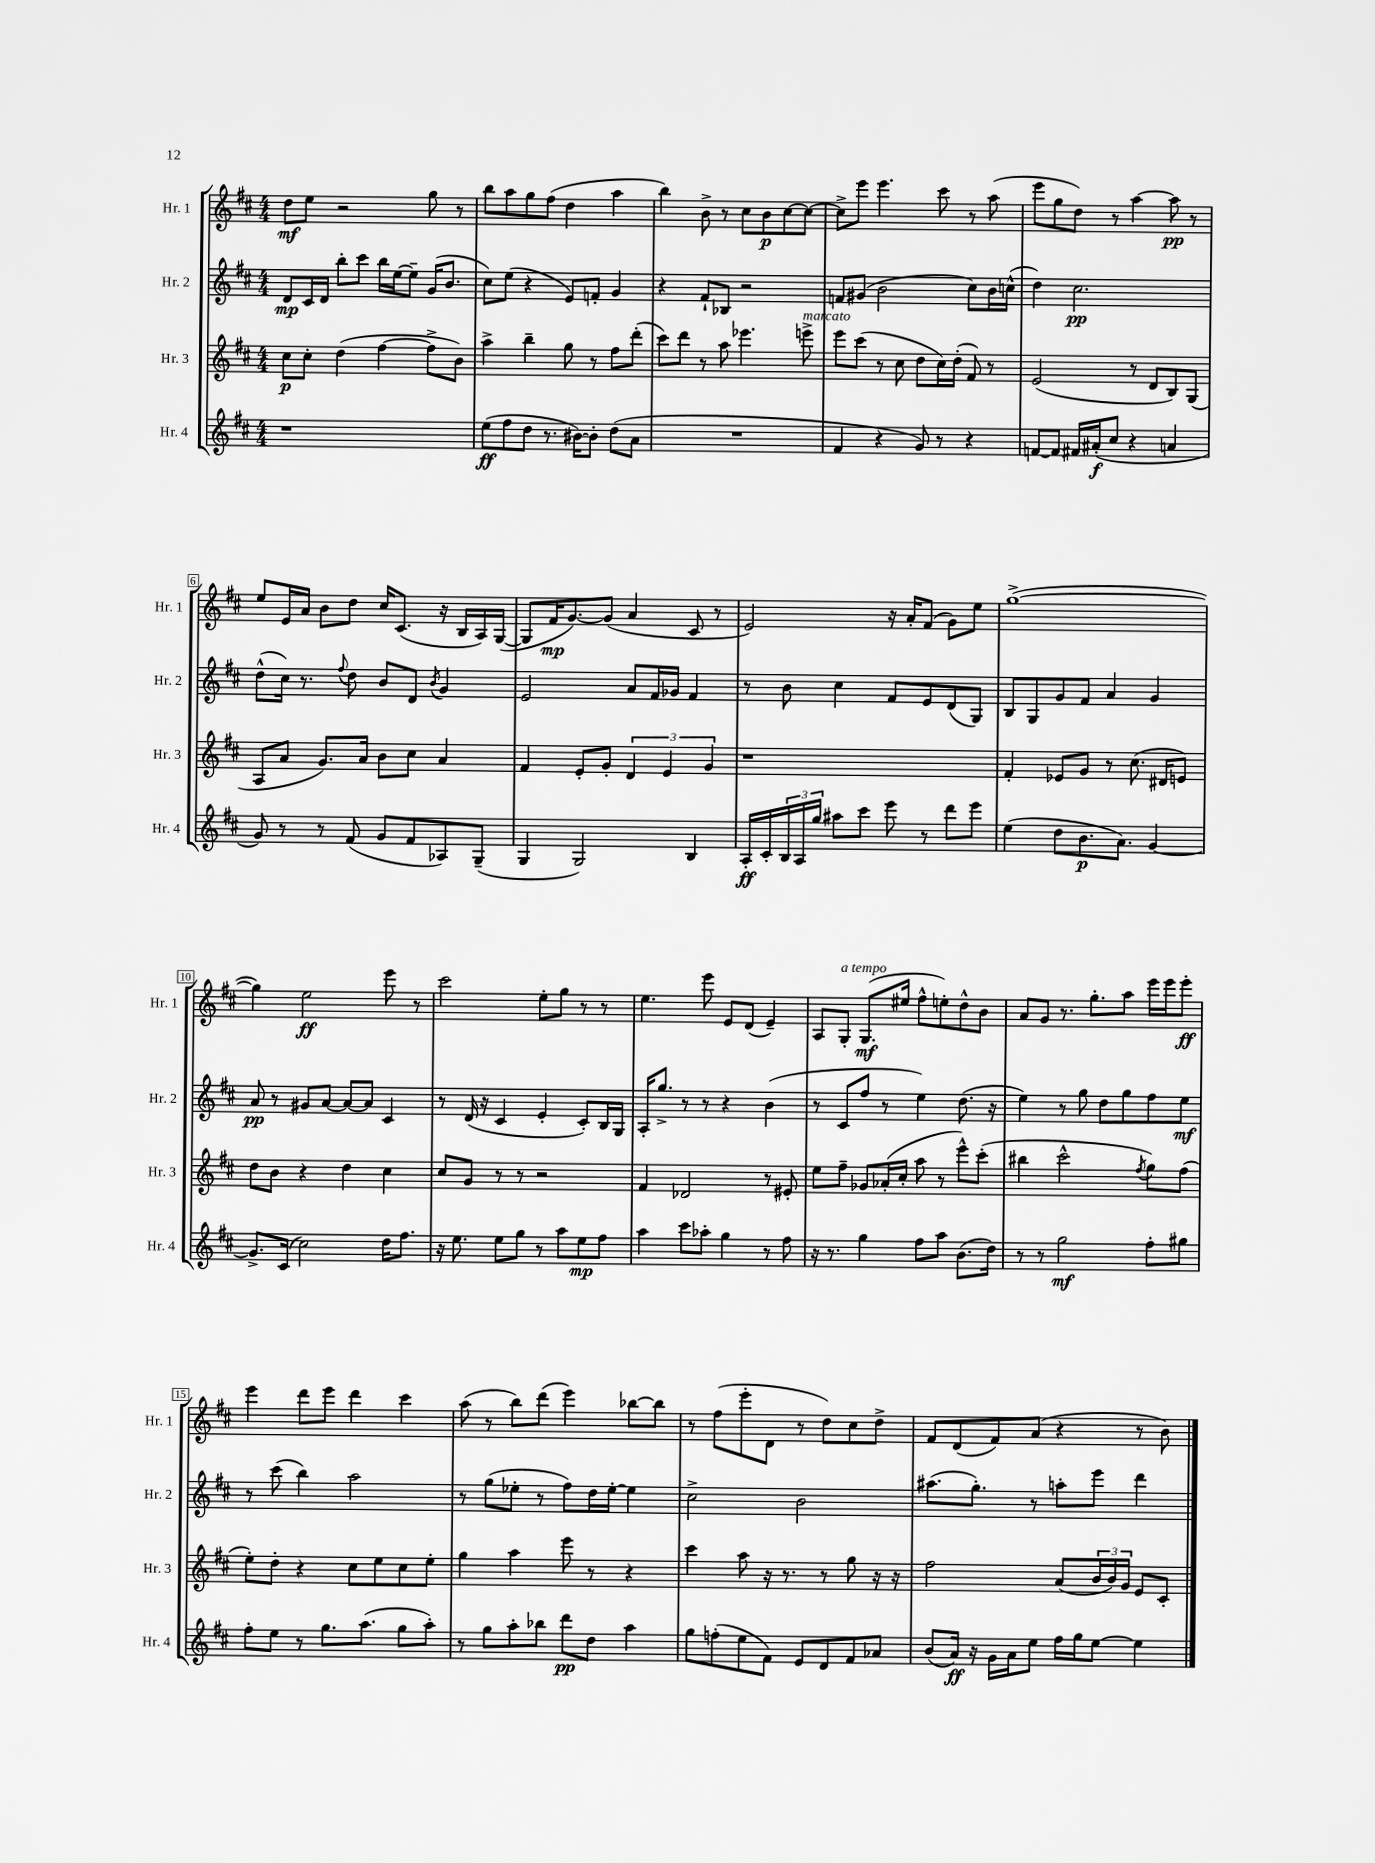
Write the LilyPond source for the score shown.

<<
\new StaffGroup <<
\new Staff = "s0" \with { instrumentName = "Hr. 1" shortInstrumentName = "Hr. 1" } {
    \clef treble \key d \major \numericTimeSignature \time 4/4
    d''8\mf e''8 r2 g''8 r8 |
    b''8 a''8 g''8 fis''8( d''4 a''4 |
    b''4) b'8-> r8 cis''8 b'8\p cis''8~ cis''8~ |
    cis''8-> e'''8 e'''4. cis'''8 r8 a''8( |
    e'''8 g''8 d''8) r8 a''4~ a''8\pp r8 |
    e''8 e'16 a'16 b'8 d''8 cis''16 cis'8.( r16 b16 a16) g16~( |
    g8 fis'16\mp g'8.~) g'8( a'4 cis'8 r8 |
    e'2) r16 a'16-. fis'8( g'8) e''8 |
    g''1~->( |
    g''4) e''2\ff e'''8 r8 |
    cis'''2 e''8-. g''8 r8 r8 |
    e''4. e'''8 e'8 d'8( e'4--) |
    a8 g8-.^\markup { \italic "a tempo" } g8.\mf( eis''16 fis''8-^ e''8-.) d''8-^ b'8 |
    a'8 g'8 r8. g''8.-. a''8 e'''16 e'''16 e'''8-.\ff |
    e'''4 d'''8 e'''8 d'''4 cis'''4 |
    a''8( r8 b''8) d'''8( e'''4) bes''8~ bes''8 |
    r8 fis''8( e'''8-. d'8 r8 d''8) cis''8 d''8-> |
    fis'8 d'8( fis'8) a'8( r4 r8 b'8) \bar "|." |
}
\new Staff = "s1" \with { instrumentName = "Hr. 2" shortInstrumentName = "Hr. 2" } {
    \clef treble \key d \major \numericTimeSignature \time 4/4
    d'8\mp cis'16 d'16 b''8-. cis'''8 b''16 e''16~ e''8-- g'16( b'8. |
    cis''8) e''8( r4 e'8) f'8-. g'4 |
    r4 fis'8-! bes8 r2 |
    f'8 gis'8( b'2 cis''8) b'16 c''16-^( |
    d''4) cis''2.\pp |
    d''8-^( cis''16) r8. \appoggiatura { fis''8 } d''8 b'8 d'8 \acciaccatura { b'8 } g'4 |
    e'2 a'8 fis'16 ges'16 fis'4 |
    r8 b'8 cis''4 fis'8 e'8 d'8( g8) |
    b8 g8 g'8 fis'8 a'4 g'4 |
    a'8\pp r8 gis'8 a'8~ a'8~ a'8 cis'4 |
    r8 d'16( r16 cis'4 e'4-. cis'8-.) b16 g16 |
    a16-. g''8.-> r8 r8 r4 b'4( |
    r8 cis'8 fis''8 r8 e''4) d''8.( r16 |
    e''4) r8 g''8 d''8 g''8 fis''8 e''8\mf |
    r8 cis'''8( b''4) a''2 |
    r8 g''8( ees''8-. r8 fis''8) d''16 ees''16~-. ees''4 |
    cis''2-> b'2 |
    ais''8.( g''8.-.) r8 a''8-. e'''8 d'''4 \bar "|." |
}
\new Staff = "s2" \with { instrumentName = "Hr. 3" shortInstrumentName = "Hr. 3" } {
    \clef treble \key d \major \numericTimeSignature \time 4/4
    cis''8\p cis''8-. d''4( fis''4~ fis''8-> b'8) |
    a''4-> b''4-- g''8 r8 fis''8 d'''8-.( |
    cis'''8) d'''8 r8 a''8 ees'''4. e'''8->^\markup { \italic "marcato" } |
    e'''8 cis'''8( r8 cis''8 d''8 cis''16) d''16-.( fis'8) r8 |
    e'2( r8 d'8 b8) g8( |
    a8 a'8 g'8.) a'16 b'8 cis''8 a'4 |
    fis'4 e'8-. g'8-. \tuplet 3/2 { d'4 e'4 g'4 } |
    r1 |
    fis'4-. ees'8 g'8 r8 cis''8.( dis'16 e'8) |
    d''8 b'8 r4 d''4 cis''4 |
    cis''8 g'8 r8 r8 r2 |
    fis'4 des'2 r8 eis'8-. |
    e''8 fis''8-- ges'8 aes'16-.( cis''16-. a''8 r8 e'''8-^) cis'''8-.( |
    bis''4 cis'''2-^ \acciaccatura { fis''8 } g''8) fis''8( |
    e''8-.) d''8-. r4 cis''8 e''8 cis''8 e''8-. |
    g''4 a''4 e'''8 r8 r4 |
    cis'''4 a''8 r16 r8. r8 g''8 r16 r16 |
    fis''2 a'8( \tuplet 3/2 { b'16 b'16) g'16 } e'8 cis'8-. \bar "|." |
}
\new Staff = "s3" \with { instrumentName = "Hr. 4" shortInstrumentName = "Hr. 4" } {
    \clef treble \key d \major \numericTimeSignature \time 4/4
    r1 |
    e''8\ff( fis''8 d''8 r8. bis'16~) bis'8-. d''8( a'8 |
    R1 |
    fis'4 r4 g'8) r8 r4 |
    f'8~ f'8 fis'16 ais'16-.\f( cis''8 r4 a'4 |
    g'8) r8 r8 fis'8( g'8 fis'8 aes8) g8--( |
    g4 g2) b4 |
    a16-.\ff cis'16-. \tuplet 3/2 { b16 a16 g''16 } ais''8 cis'''8 e'''8 r8 d'''8 e'''8 |
    e''4( d''8 b'8.\p a'8.) g'4~ |
    g'8.-> cis'16( cis''2) d''16 fis''8. |
    r16 e''8. e''8 g''8 r8 a''8 e''8\mp fis''8 |
    a''4 cis'''8 aes''8-. g''4 r8 fis''8 |
    r16 r8. g''4 fis''8 a''8 b'8.( d''16) |
    r8 r8 g''2\mf fis''8-. gis''8 |
    fis''8-. e''8 r8 g''8. a''8.( g''8 a''8-.) |
    r8 g''8 a''8-. bes''8 d'''8\pp d''8 a''4 |
    g''8 f''8-.( e''8 fis'8) e'8 d'8 fis'8 aes'8 |
    b'8( a'16\ff) r16 g'16 a'16 e''8 fis''16 g''16 e''8~ e''4 \bar "|." |
}
>>
>>
\layout { \context { \Score \override BarNumber.stencil = #(make-stencil-boxer 0.1 0.3 ly:text-interface::print) } }
